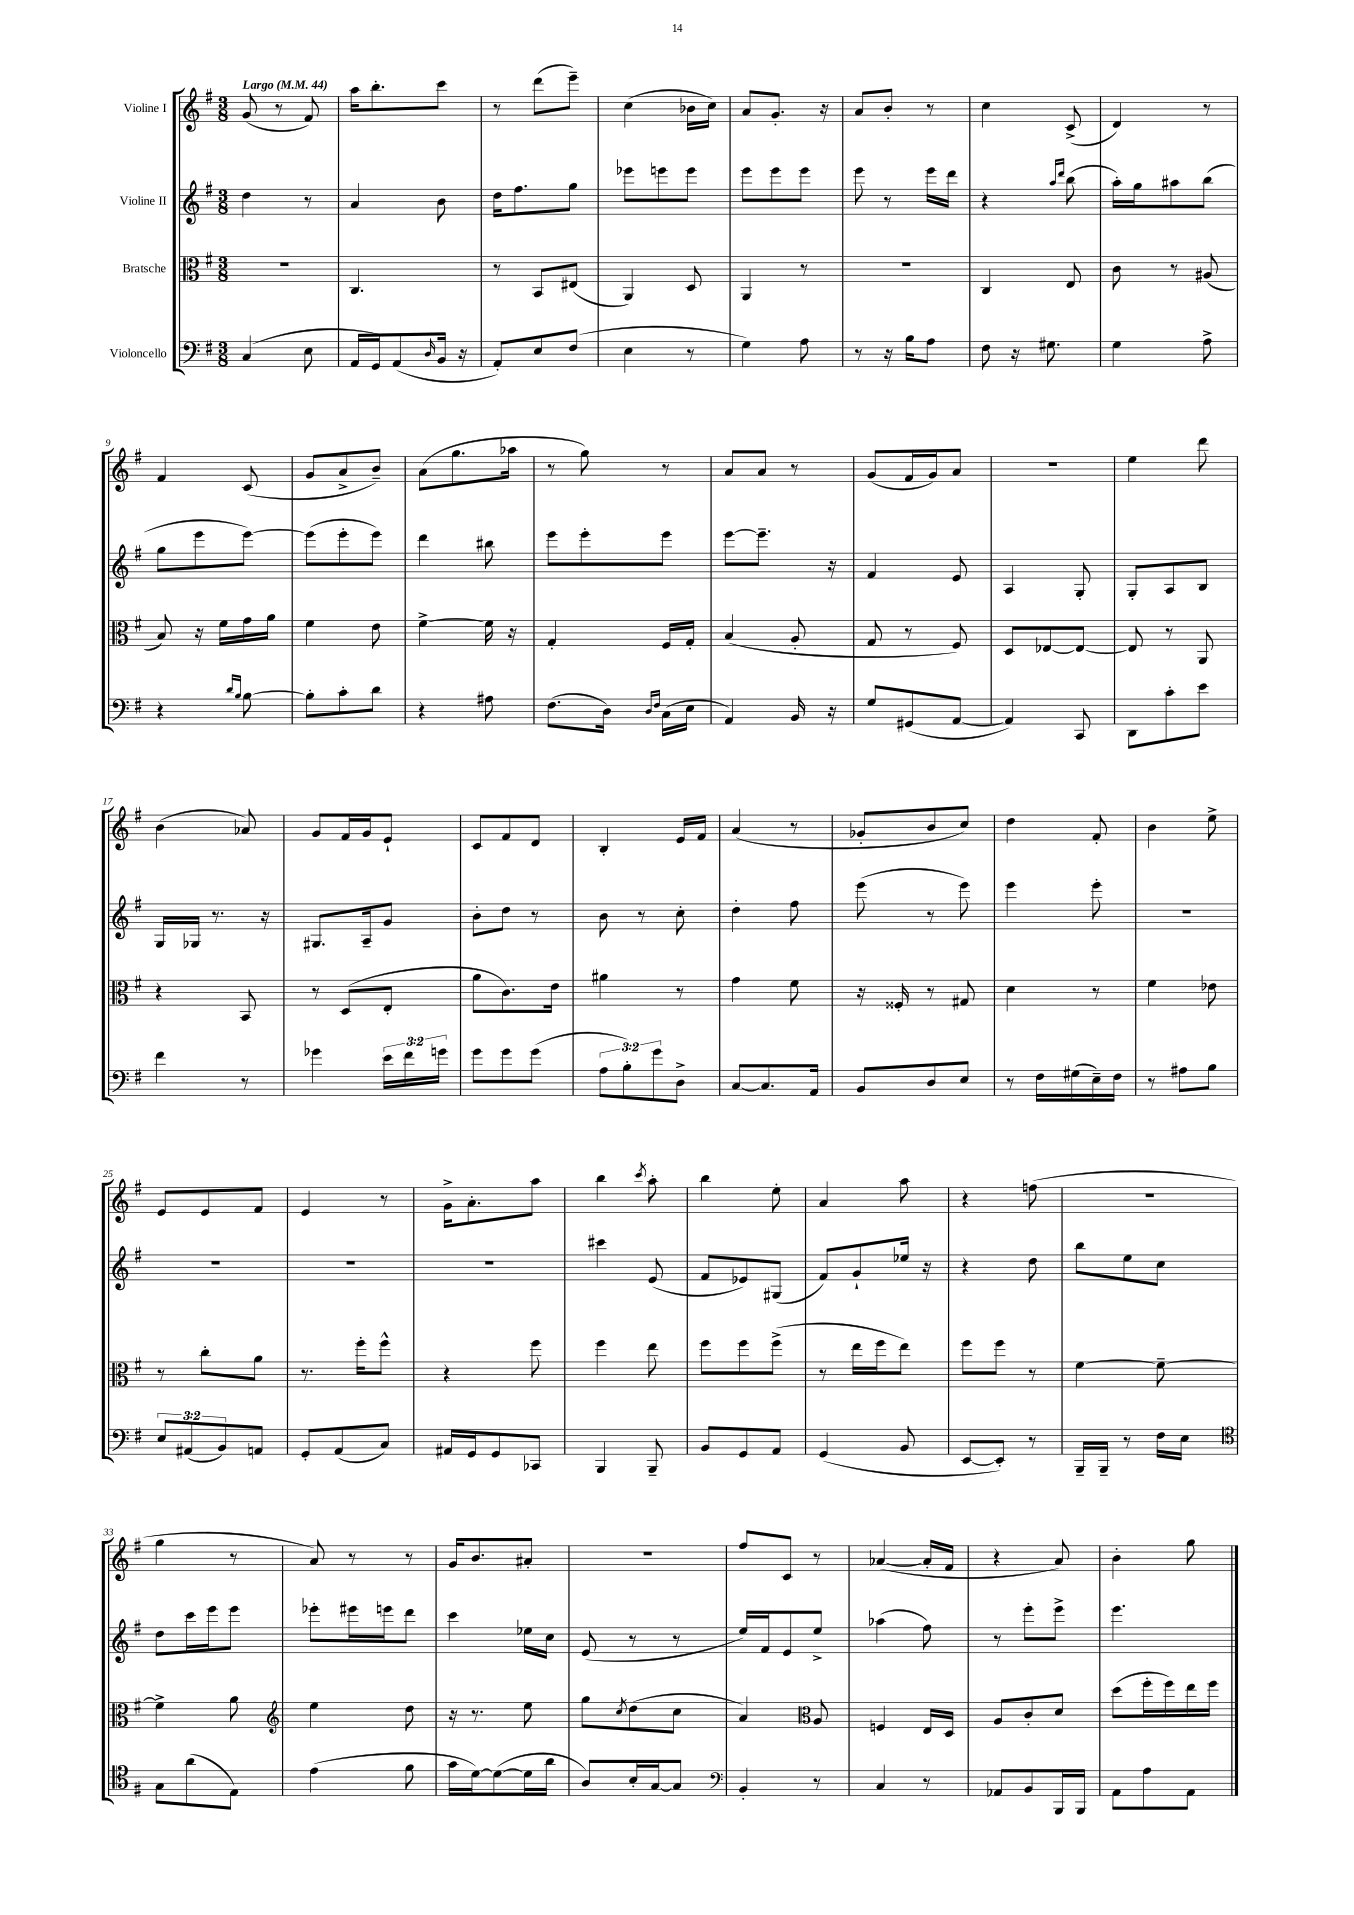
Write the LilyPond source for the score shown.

<<
\new StaffGroup <<
\new Staff = "s0" \with { instrumentName = "Violine I" } {
    \clef treble \key g \major \numericTimeSignature \time 3/8 \tempo "Largo" 4 = 44
    g'8( r8 fis'8) |
    a''16 b''8.-. c'''8 |
    r8 d'''8( e'''8--) |
    c''4( bes'16 c''16) |
    a'8 g'8.-. r16 |
    a'8 b'8-. r8 |
    c''4 c'8->( |
    d'4) r8 |
    fis'4 c'8( |
    g'8 a'8-> b'8--) |
    a'8( g''8. aes''16 |
    r8 g''8) r8 |
    a'8 a'8 r8 |
    g'8( fis'16 g'16) a'8 |
    R4. |
    e''4 d'''8 |
    b'4( aes'8) |
    g'8 fis'16 g'16 e'8-! |
    c'8 fis'8 d'8 |
    b4-. e'16 fis'16 |
    a'4( r8 |
    ges'8-. b'8 c''8) |
    d''4 fis'8-. |
    b'4 e''8-> |
    e'8 e'8 fis'8 |
    e'4 r8 |
    g'16-> a'8.-. a''8 |
    b''4 \acciaccatura { c'''8 } a''8-. |
    b''4 e''8-. |
    a'4 a''8 |
    r4 f''8( |
    R4. |
    g''4 r8 |
    a'8) r8 r8 |
    g'16 b'8. ais'8-. |
    r4. |
    fis''8 c'8 r8 |
    aes'4~( aes'16-. fis'16 |
    r4 a'8) |
    b'4-. g''8 \bar "|." |
}
\new Staff = "s1" \with { instrumentName = "Violine II" } {
    \clef treble \key g \major \numericTimeSignature \time 3/8
    d''4 r8 |
    a'4 b'8 |
    d''16 fis''8. g''8 |
    ees'''8 e'''8 e'''8 |
    e'''8 e'''8 e'''8 |
    e'''8 r8 e'''16 d'''16 |
    r4 \grace { a''16 d'''16 } b''8( |
    a''16-.) g''16 ais''8 b''8( |
    g''8 e'''8 e'''8~) |
    e'''8( e'''8-. e'''8) |
    d'''4 bis''8 |
    e'''8 e'''8-. e'''8 |
    e'''8~ e'''8.-- r16 |
    fis'4 e'8 |
    a4 g8-. |
    g8-. a8 b8 |
    g16 ges16 r8. r16 |
    gis8. a16-- g'8 |
    b'8-. d''8 r8 |
    b'8 r8 c''8-. |
    d''4-. fis''8 |
    e'''8( r8 e'''8) |
    e'''4 e'''8-. |
    R4. |
    R4. |
    R4. |
    R4. |
    cis'''4 e'8( |
    fis'8 ees'8) gis8( |
    fis'8) g'8-! ees''16 r16 |
    r4 d''8 |
    b''8 e''8 c''8 |
    d''8 c'''16 e'''16 e'''8 |
    ees'''8-. eis'''16 e'''16 d'''8 |
    c'''4 ees''16 c''16 |
    e'8( r8 r8 |
    e''16) fis'16 e'8 e''8-> |
    aes''4( fis''8) |
    r8 e'''8-. e'''8-> |
    e'''4. \bar "|." |
}
\new Staff = "s2" \with { instrumentName = "Bratsche" } {
    \clef alto \key g \major \numericTimeSignature \time 3/8
    R4. |
    c4. |
    r8 b,8 eis8( |
    a,4) d8 |
    a,4 r8 |
    R4. |
    c4 e8 |
    c'8 r8 ais8( |
    b8) r16 fis'16 g'16 a'16 |
    fis'4 e'8 |
    fis'4~-> fis'16 r16 |
    g4-. fis16 g16-. |
    b4( a8-. |
    g8 r8 fis8) |
    d8 ees8~ ees8~ |
    ees8 r8 a,8 |
    r4 b,8 |
    r8 d8( e8-. |
    a'8 c'8.) e'16 |
    ais'4 r8 |
    g'4 fis'8 |
    r16 fisis16-. r8 gis8 |
    d'4 r8 |
    fis'4 ees'8 |
    r8 c''8-. a'8 |
    r8. fis''16-. fis''8-^ |
    r4 fis''8 |
    fis''4 e''8 |
    fis''8 fis''8 fis''8->( |
    r8 e''16 fis''16 e''8) |
    fis''8 fis''8 r8 |
    fis'4~ fis'8~-- |
    fis'4-> a'8 |
    \clef treble e''4 d''8 |
    r16 r8. e''8 |
    g''8 \acciaccatura { c''8 } d''8( c''8 |
    a'4) \clef alto a8 |
    f4 e16 d16 |
    a8 c'8-. d'8 |
    d''8( fis''16-. fis''16) e''16 fis''16 \bar "|." |
}
\new Staff = "s3" \with { instrumentName = "Violoncello" } {
    \clef bass \key g \major \numericTimeSignature \time 3/8 \override Staff.TupletNumber.text = #tuplet-number::calc-fraction-text
    c4( e8 |
    a,16 g,16) a,8( \grace { d16 } b,16 r16 |
    a,8-.) e8 fis8( |
    e4 r8 |
    g4) a8 |
    r8 r16 b16 a8 |
    fis8 r16 gis8. |
    g4 a8-> |
    r4 \grace { d'16 b16 } b8~ |
    b8-. c'8-. d'8 |
    r4 ais8 |
    fis8.( d16) \grace { d16 fis16 } c16( e16 |
    a,4) b,16 r16 |
    g8 gis,8( a,8~ |
    a,4) c,8 |
    d,8 c'8-. e'8 |
    fis'4 r8 |
    ges'4 \tuplet 3/2 { e'16 fis'16 g'16 } |
    g'8 g'8 g'8( |
    \tuplet 3/2 { a8 b8-.) g'8 } d8-> |
    c8~ c8. a,16 |
    b,8 d8 e8 |
    r8 fis16 gis16( e16--) fis16 |
    r8 ais8 b8 |
    \tuplet 3/2 { e8 ais,8( b,8) } a,8 |
    g,8-. a,8( c8) |
    ais,16 g,16 g,8 ces,8 |
    b,,4 b,,8-- |
    b,8 g,8 a,8 |
    g,4( b,8 |
    e,8~ e,8-.) r8 |
    b,,16-- b,,16-- r8 fis16 e16 |
    \clef tenor g8 a'8( e8) |
    e'4( fis'8 |
    g'16 d'16~) d'8~( d'16 a'16 |
    a8) b16-. g16~ g8 |
    \clef bass b,4-. r8 |
    c4 r8 |
    aes,8 b,8 b,,16 b,,16 |
    a,8 a8 a,8 \bar "|." |
}
>>
>>
